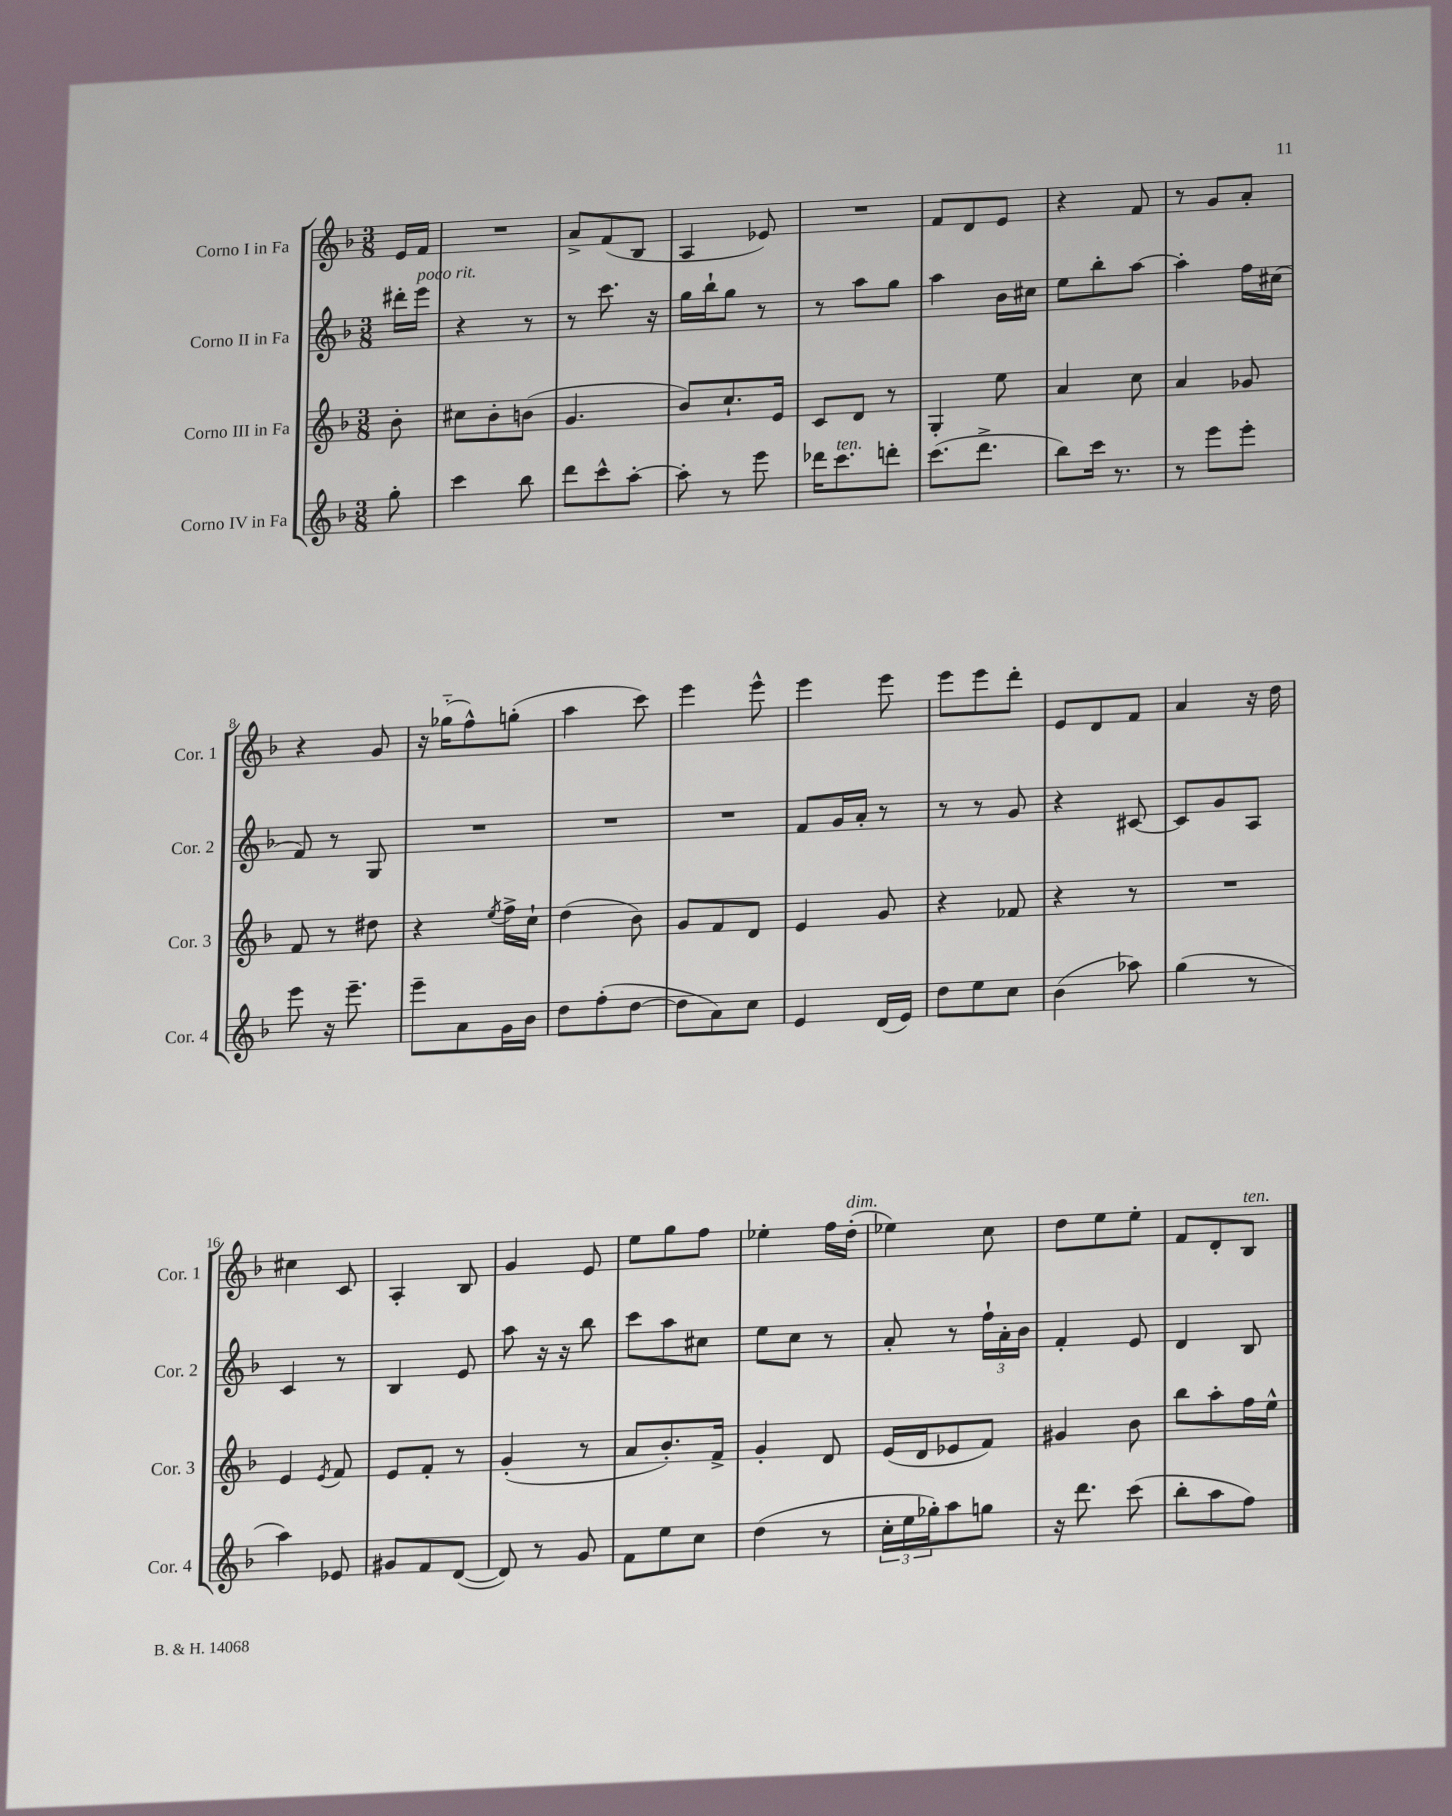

**kern	**kern	**kern	**kern
*part4	*part3	*part2	*part1
*staff4	*staff3	*staff2	*staff1
*I"Corno IV in Fa	*I"Corno III in Fa	*I"Corno II in Fa	*I"Corno I in Fa
*I'Cor. 4	*I'Cor. 3	*I'Cor. 2	*I'Cor. 1
*clefG2	*clefG2	*clefG2	*clefG2
*k[b-]	*k[b-]	*k[b-]	*k[b-]
*M3/8	*M3/8	*M3/8	*M3/8
=	=	=	=
8gg'\	8b-'\	16ddd#X'\LL	16e/LL
!	!	!LO:TX:a:i:t=poco rit.	!
.	.	16eee\JJ	16f/JJ
=1	=1	=1	=1
4ccc\	8cc#X\L	4r	4.r
.	8b-'\	.	.
8bb-\	(8bn\J	8r	.
=2	=2	=2	=2
8ddd\L	4.g/	8r	8a^/L
8ccc^^\	.	8.ccc\	(8f/
[8aa'\J	.	.	8B-/J
.	.	16r	.
=3	=3	=3	=3
8aa'\]	8b-/L)	16gg\LL	4A/
.	.	16bb-`\J	.
8r	8.cc`/	8gg\J	.
8eee\	.	8r	8e-X/)
.	16e/Jk	.	.
=4	=4	=4	=4
16ddd-X\KL	8c/L	8r	4.r
!LO:TX:a:i:t=ten.	!	!	!
8.ccc\	.	.	.
.	8d/J	8aa\L	.
8dddn'\J	8r	8gg\J	.
=5	=5	=5	=5
(8.ccc\L	4G'/	4aa\	8f/L
.	.	.	8d/
8.ddd^\J	.	.	.
.	8ee\	16b-\LL	8e/J
.	.	16cc#X\JJ	.
=6	=6	=6	=6
8bb-\L)	4a/	8ee\L	4r
16ccc\Jk	.	8bb-'\	.
8.r	.	.	.
.	8cc\	[8aa\J	8f/
=7	=7	=7	=7
8r	4a/	4aa'\]	8r
8eee\L	.	.	8g/L
8eee'\J	8g-X/	16ff\LL	8a'/J
.	.	(16cc#X\JJ	.
!!LO:LB:g=z
=8	=8	=8	=8
8eee\	8f/	8f/)	4r
16r	8r	8r	.
8.eee~\	.	.	.
.	8dd#X\	8G/	8g/
=9	=9	=9	=9
8eee~\L	4r	4.r	16r
.	.	.	(16gg-X\KL
8a\	.	.	8ff^^\)
.	8qee/	.	.
16g\L	16ff^\LL	.	(8ggn'\J
16b-\JJ	16cc`\JJ	.	.
=10	=10	=10	=10
8dd\L	(4dd\	4.r	4aa\
(8ff'\	.	.	.
[8dd\J	8b-\)	.	8ccc\)
=11	=11	=11	=11
8dd\L]	8g/L	4.r	4eee\
8a\)	8f/	.	.
8cc\J	8d/J	.	8eee^^\
=12	=12	=12	=12
4e/	4e/	8f/L	4eee\
.	.	16g/L	.
.	.	16a'/JJ	.
(16d/LL	8g/	8r	8eee\
16e/JJ)	.	.	.
=13	=13	=13	=13
8dd\L	4r	8r	8eee\L
8ee\	.	8r	8eee\
8cc\J	8f-X/	8g/	8ddd'\J
=14	=14	=14	=14
(4b-\	4r	4r	8e/L
.	.	.	8d/
8aa-X\)	8r	[8c#X/	8f/J
=15	=15	=15	=15
(4gg\	4.r	8c#/L]	4a/
.	.	8g/	.
8r	.	8A/J	16r
.	.	.	16dd\
!!LO:LB:g=z
=16	=16	=16	=16
4aa\)	4e/	4c/	4cc#X\
.	8qe/	.	.
8e-X/	8f/	8r	8c/
=17	=17	=17	=17
8g#X/L	8e/L	4B-/	4A'/
8f/	8f'/J	.	.
([8d/J	8r	8e/	8B-/
=18	=18	=18	=18
8d/])	(4g'/	8aa\	4g/
8r	.	16r	.
.	.	16r	.
8g/	8r	8bb-\	8e/
=19	=19	=19	=19
8f\L	8a/L	8ccc\L	8ee\L
8ee\	8.b-'/)	8aa\	8gg\
8cc\J	.	8cc#X\J	8ff\J
.	16f^/Jk	.	.
=20	=20	=20	=20
(4dd\	4g'/	8ee\L	4ee-X'\
.	.	8cc\J	.
8r	8d/	8r	16ff\LL
!	!	!	!LO:TX:a:i:t=dim.
.	.	.	(16dd'\JJ
=21	=21	=21	=21
24cc'\LL	(16e/LL	8a'/	4ee-X\)
24ee\	.	.	.
.	16d/J	.	.
24gg-X'\J)	.	.	.
8aa\	8e-X/	8r	.
8ggn\J	8f/J)	24ff`\LL	8cc\
.	.	24a'\	.
.	.	24b-\JJ	.
=22	=22	=22	=22
16r	4g#X/	4f'/	8dd\L
8.ddd\	.	.	.
.	.	.	8ee\
(8ccc\	8b-\	8e/	8ee'\J
=23	=23	=23	=23
8bb-'\L	8bb-\L	4d/	8f/L
8aa\	8aa'\	.	8d'/
!	!	!	!LO:TX:a:i:t=ten.
8ff\J)	16ff\L	8B-/	8B-/J
.	16ee^^\JJ	.	.
==	==	==	==
*-	*-	*-	*-
